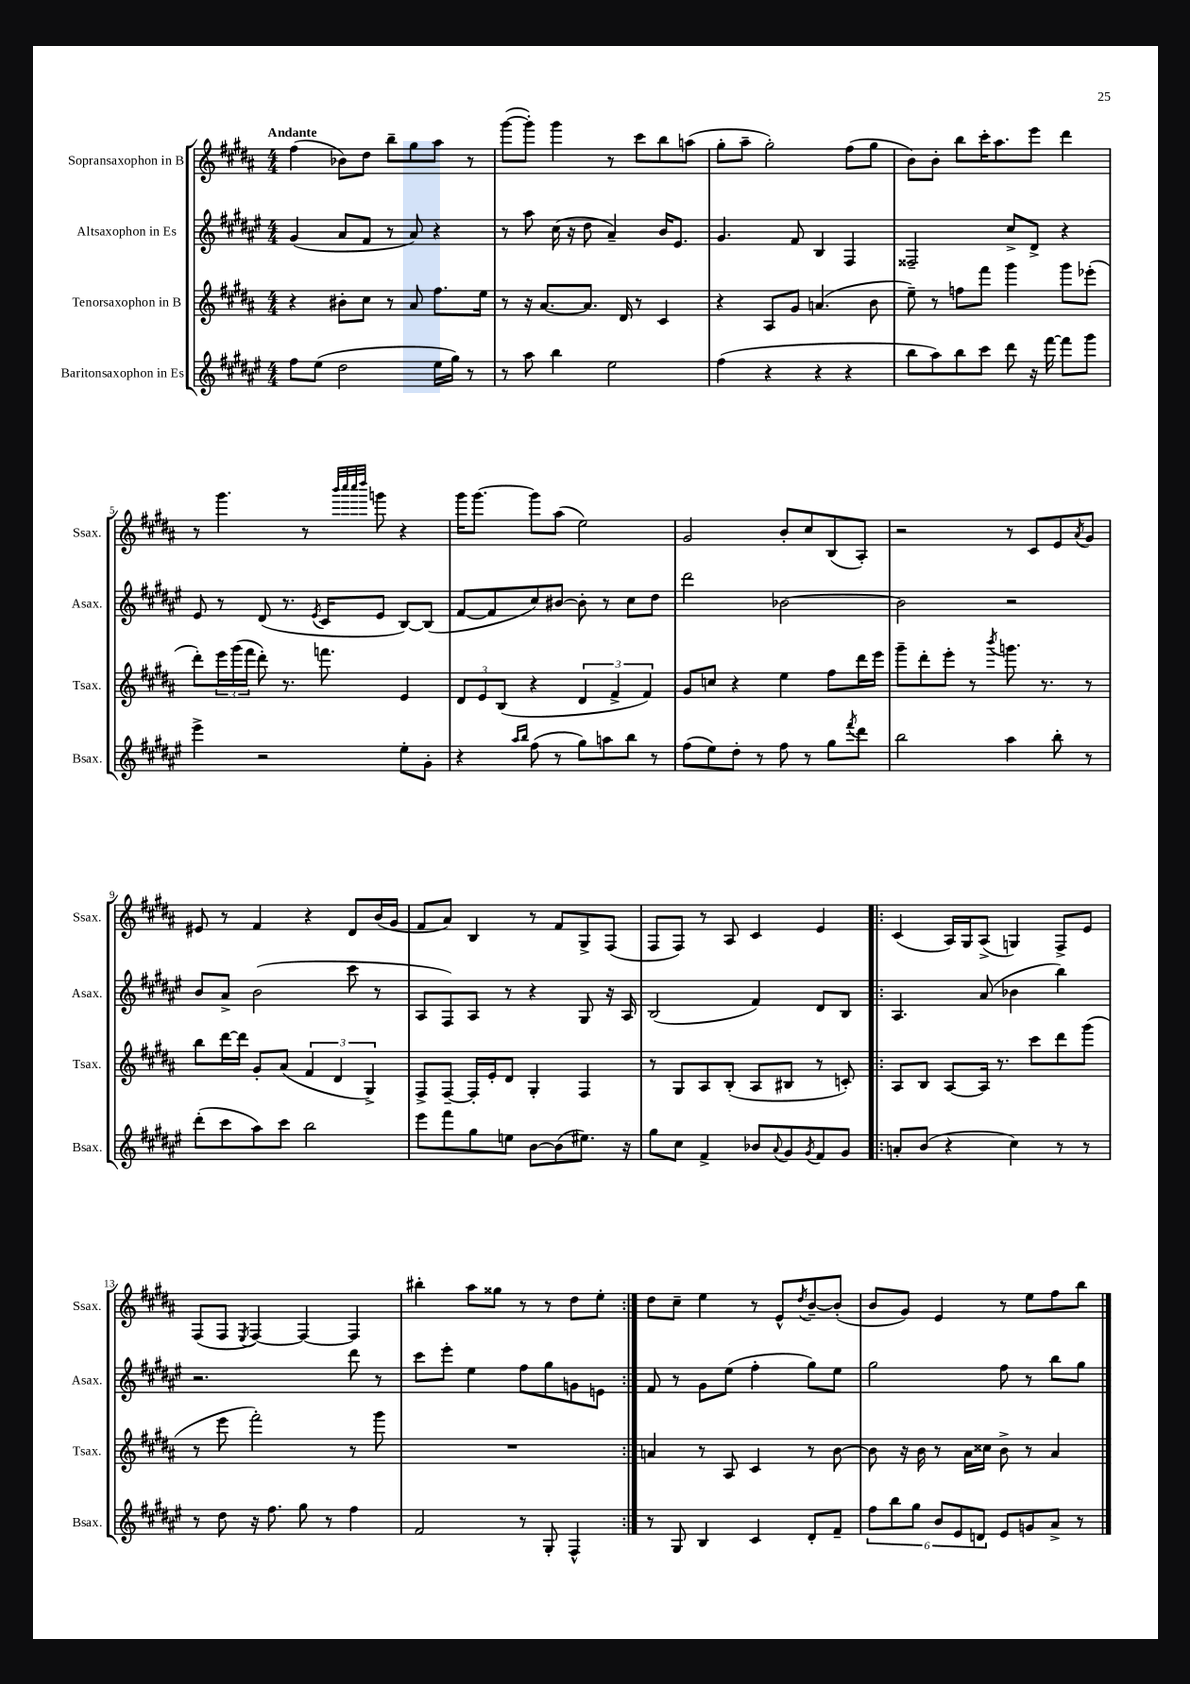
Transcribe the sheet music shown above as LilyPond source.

<<
\new StaffGroup <<
\new Staff = "s0" \with { instrumentName = "Sopransaxophon in B" shortInstrumentName = "Ssax." } {
    \clef treble \key b \major \numericTimeSignature \time 4/4 \tempo "Andante"
    fis''4( bes'8) dis''8 b''8-- gis''8 ais''8 r8 |
    gis'''8~( gis'''8-.) gis'''4 r8 cis'''8 b''8 a''8( |
    gis''8-. ais''8-- gis''2-.) fis''8( gis''8 |
    b'8) b'8-. b''8 cis'''16-. ais''8. e'''8 dis'''4 |
    r8 gis'''4. r8 \grace { b'''32 cis''''32 cis''''32 dis''''32 } g'''8 r4 |
    gis'''16 gis'''8.~ gis'''8 ais''8( e''2) |
    gis'2 b'8-. cis''8 b8( ais8-.) |
    r2 r8 cis'8 e'8 \acciaccatura { ais'8 } gis'8 |
    eis'8 r8 fis'4 r4 dis'8 b'16( gis'16 |
    fis'8 ais'8) b4 r8 fis'8 gis8-> fis8( |
    fis8 fis8) r8 ais8 cis'4 e'4 |
    \repeat volta 2 { cis'4( ais16) gis16 ais8->( g4) fis8-> e'8 |
    fis8( fis8 \acciaccatura { e8 } fis4~) fis4~ fis4 |
    bis''4-. ais''8 gisis''8 r8 r8 dis''8 e''8-. | }
    dis''8 cis''8-- e''4 r8 e'8-^ \acciaccatura { dis''8 } b'8~-- b'8-.( |
    b'8 gis'8) e'4 r8 e''8 fis''8 b''8 \bar "|." |
}
\new Staff = "s1" \with { instrumentName = "Altsaxophon in Es" shortInstrumentName = "Asax." } {
    \clef treble \key fis \major \numericTimeSignature \time 4/4
    gis'4( ais'8 fis'8 r8 ais'8) r4 |
    r8 ais''8 cis''16( r16 dis''8 ais'4--) b'16 eis'8. |
    gis'4. fis'8 b4 fis4 |
    fisis2-- cis''8-> dis'8-> r4 |
    eis'8 r8 dis'8( r8. \acciaccatura { eis'8 } cis'16 eis'8 b8~) b8( |
    fis'8~ fis'8 cis''8) bis'8~ bis'8-. r8 cis''8 dis''8 |
    dis'''2 bes'2~ |
    bes'2 r2 |
    b'8 ais'8-> b'2( cis'''8 r8 |
    ais8 fis8) ais8 r8 r4 gis8 r16 ais16 |
    b2( fis'4) dis'8 b8 |
    \repeat volta 2 { ais4. ais'8( bes'4 b''4) |
    r2. dis'''8 r8 |
    cis'''8 eis'''8-. eis''4 fis''8 gis''8 g'8 e'8 | }
    fis'8 r8 gis'8 eis''8( fis''4-. gis''8) eis''8 |
    gis''2 fis''8 r8 b''8 gis''8 \bar "|." |
}
\new Staff = "s2" \with { instrumentName = "Tenorsaxophon in B" shortInstrumentName = "Tsax." } {
    \clef treble \key b \major \numericTimeSignature \time 4/4
    r4 bis'8-. cis''8 r8 ais'8 fis''8. e''16 |
    r8 r16 ais'8.~ ais'8. dis'16 r8 cis'4 |
    r4 ais8 gis'8 a'4.( b'8 |
    e''8--) r8 f''8 fis'''8 gis'''4 gis'''8 ees'''8-.( |
    dis'''8-.) \tuplet 3/2 { e'''16 gis'''16( fis'''16 } dis'''8-.) r8. f'''8. e'4 |
    \tuplet 3/2 { dis'8 e'8 b8( } r4 \tuplet 3/2 { dis'4 fis'4-> fis'4) } |
    gis'8 c''8 r4 e''4 fis''8 dis'''16 e'''16 |
    gis'''8-- dis'''8-. e'''8-. r8 \acciaccatura { b'''8 } g'''8. r8. r8 |
    b''8 dis'''16~ dis'''16 gis'8-. ais'8( \tuplet 3/2 { fis'4 dis'4 gis4->) } |
    fis8-> fis8~-- fis16-. e'16-. dis'8 gis4-. fis4 |
    r8 gis8 ais8 b8-.( ais8 bis8 r8 c'8-.) |
    \repeat volta 2 { ais8 b8 ais8~ ais16 r8. cis'''8 dis'''8 gis'''8( |
    r8 e'''8 fis'''2-.) r8 gis'''8 |
    R1 | }
    a'4 r8 ais8 cis'4 r8 b'8~ |
    b'8 r16 b'16 r8 ais'16 cisis''16 b'8-> r8 ais'4 \bar "|." |
}
\new Staff = "s3" \with { instrumentName = "Baritonsaxophon in Es" shortInstrumentName = "Bsax." } {
    \clef treble \key fis \major \numericTimeSignature \time 4/4
    fis''8 eis''8( dis''2 eis''16 gis''16) r8 |
    r8 ais''8 b''4 eis''2 |
    fis''4( r4 r4 r4 |
    b''8 ais''8) b''8 cis'''8 dis'''8 r16 fis'''16~ fis'''8 gis'''8 |
    eis'''4-> r2 eis''8-. gis'8-. |
    r4 \grace { ais''16 b''16 } fis''8( r8 gis''8) a''8 b''8 r8 |
    fis''8( eis''8) dis''8-. r8 fis''8 r8 gis''8 \acciaccatura { fis'''8 } dis'''8 |
    b''2 ais''4 b''8-. r8 |
    dis'''8-.( cis'''8 ais''8) cis'''8 b''2 |
    eis'''8 fis'''8 gis''8 e''8 b'8~ b'8( eis''8.) r16 |
    gis''8 cis''8 fis'4-> bes'8 \appoggiatura { ais'8 } gis'8 \acciaccatura { gis'8 } fis'8 gis'8 |
    \repeat volta 2 { a'8-. b'8( r4 cis''4) r8 r8 |
    r8 dis''8 r16 fis''8. gis''8 r8 fis''4 |
    fis'2 r8 gis8-. fis4-^ | }
    r8 gis8 b4 cis'4 dis'8-. fis'8-- |
    \tuplet 6/4 { fis''8 b''8 gis''8 b'8 eis'8 d'8 } eis'8 g'8 ais'8-> r8 \bar "|." |
}
>>
>>
